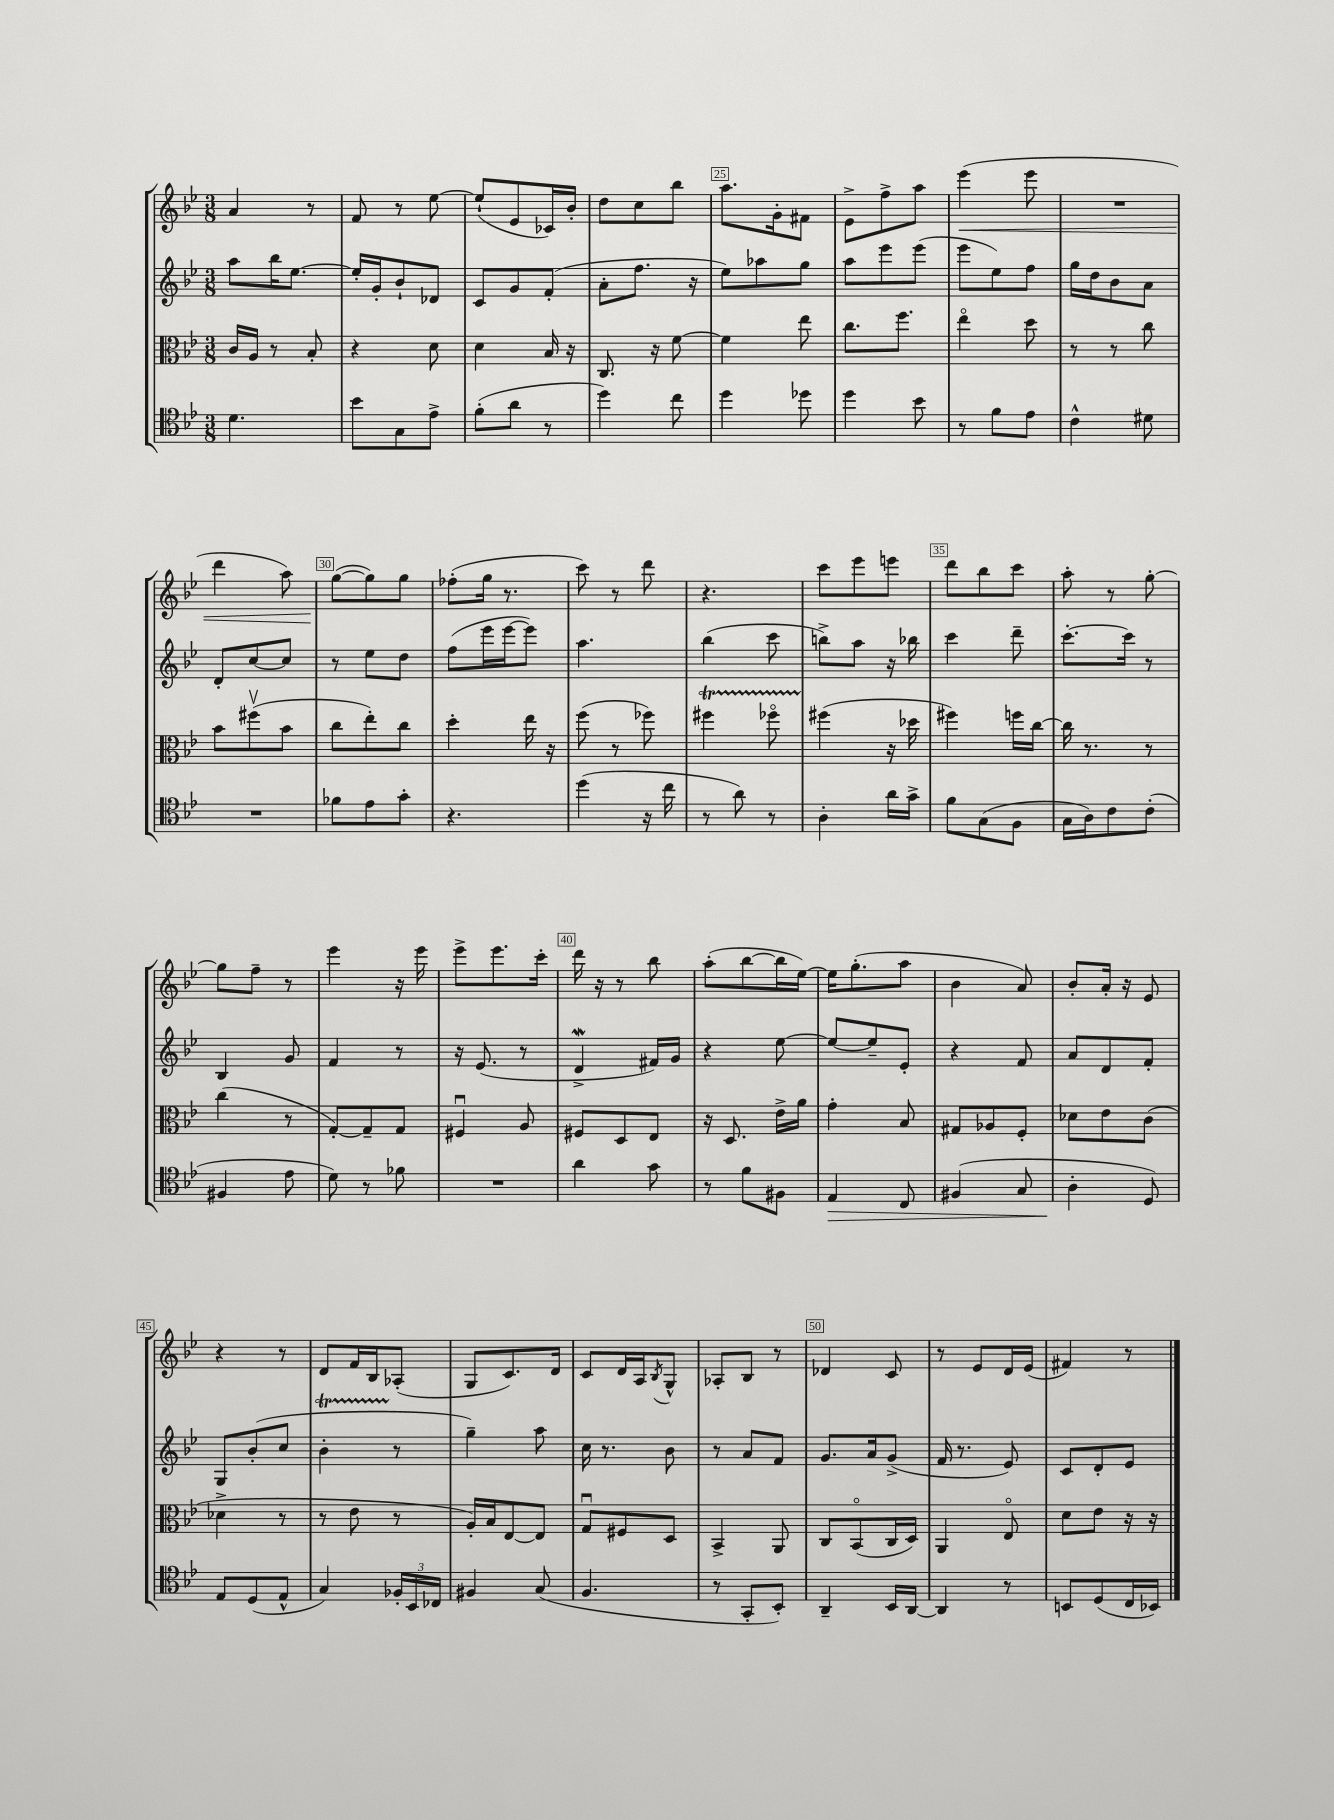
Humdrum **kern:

**kern	**dynam	**kern	**kern	**kern	**dynam
*part4	*part4	*part3	*part2	*part1	*part1
*staff4	*staff4	*staff3	*staff2	*staff1	*staff1
*clefC4	*	*clefC3	*clefG2	*clefG2	*
*k[b-e-]	*	*k[b-e-]	*k[b-e-]	*k[b-e-]	*
*M3/8	*	*M3/8	*M3/8	*M3/8	*
=21	=21	=21	=21	=21	=21
4.d\	.	16c/LL	8aa\L	4a/	.
.	.	16A/JJ	.	.	.
.	.	8r	16bb-\K	.	.
.	.	.	[8.ee-\J	.	.
.	.	8B-'/	.	8r	.
=22	=22	=22	=22	=22	=22
8b-\L	.	4r	16ee-'/LL]	8f/	.
.	.	.	16g'/J	.	.
8G\	.	.	8b-`/	8r	.
8e-^\J	.	8d\	8d-X/J	[8ee-\	.
=23	=23	=23	=23	=23	=23
(8f'\L	.	4d\	8c/L	(8ee-`/L]	.
8a\J	.	.	8g/	8e-/	.
8r	.	16B-/	(8f'/J	16c-X/L)	.
.	.	16r	.	16b-'/JJ	.
=24	=24	=24	=24	=24	=24
4dd\)	.	8.C/	8a'\L	8dd\L	.
.	.	.	8.ff\J	8cc\	.
.	.	16r	.	.	.
8cc\	.	[8f\	.	8bb-\J	.
.	.	.	16r	.	.
=25	=25	=25	=25	=25	=25
4dd\	.	4f\]	8ee-\L)	8.aa\L	.
.	.	.	8aa-X\	.	.
.	.	.	.	16g'\k	.
8dd-X\	.	8ee-\	8gg\J	8f#X\J	.
=26	=26	=26	=26	=26	=26
4dd\	.	8.cc\L	8aa\L	8e-^\L	.
.	.	.	8eee-\	8ff^\	.
.	.	8.ff\J	.	.	.
8b-\	.	.	(8eee-\J	8aa\J	.
=27	=27	=27	=27	=27	=27
!	!	!	!	!	!LO:HP:b
8r	.	4ee-\	8eee-\L	(4eee-\	<
8f\L	.	.	8ee-\)	.	.
8e-\J	.	8dd\	8ff\J	8eee-\	.
=28	=28	=28	=28	=28	=28
4c^^\	.	8r	16gg\LL	4.r	.
.	.	.	16dd\J	.	.
.	.	8r	8b-\	.	.
8d#X\	.	8cc\	8a\J	.	.
!!LO:LB:g=z
=29	=29	=29	=29	=29	=29
4.r	.	8b-\L	8d'/L	4ddd\	.
.	.	(8ff#Xv\	[8cc/	.	.
.	.	8b-\J	8cc/J]	8aa\)	.
=30	=30	=30	=30	=30	=30
8f-X\L	.	8cc\L	8r	([8gg\L	.
8e-\	.	8ee-'\)	8ee-\L	8gg\])	[
8g'\J	.	8cc\J	8dd\J	8gg\J	.
=31	=31	=31	=31	=31	=31
4.r	.	4dd'\	(8ff\L	(8ff-X'\L	.
.	.	.	16eee-\L	16gg\Jk	.
.	.	.	[16eee-\J	8.r	.
.	.	16ee-\	8eee-\J])	.	.
.	.	16r	.	.	.
=32	=32	=32	=32	=32	=32
(4dd\	.	(8ff\	4.aa\	8ccc\)	.
.	.	8r	.	8r	.
16r	.	8ff-X\)	.	8ddd\	.
16cc\	.	.	.	.	.
=33	=33	=33	=33	=33	=33
8r	.	4ff#Xt\	(4bb-\	4.r	.
8a\)	.	.	.	.	.
8r	.	8ff-XTTT\	8ccc\	.	.
=34	=34	=34	=34	=34	=34
4A'\	.	(4ff#X\	8bbn^\L)	8ccc\L	.
.	.	.	8aa\J	8eee-\	.
16a\LL	.	16r	16r	8eeen\J	.
16g^\JJ	.	16dd-X\	16bb-X\	.	.
=35	=35	=35	=35	=35	=35
8f\L	.	4ff#X\)	4ccc\	8ddd\L	.
(8G\	.	.	.	8bb-\	.
8F\J	.	16ffn\LL	8ddd~\	8ccc\J	.
.	.	[16cc\JJ	.	.	.
=36	=36	=36	=36	=36	=36
16G\LL	.	16cc\]	[8.ccc'\L	8aa'\	.
16A\J)	.	8.r	.	.	.
8c\	.	.	.	8r	.
.	.	.	16ccc\Jk]	.	.
(8c'\J	.	8r	8r	[8gg'\	.
!!LO:LB:g=z
=37	=37	=37	=37	=37	=37
4F#X/	.	(4cc\	4B-/	8gg\L]	.
.	.	.	.	8ff~\J	.
8e-\	.	8r	8g/	8r	.
=38	=38	=38	=38	=38	=38
8d\)	.	[8G'/L)	4f/	4eee-\	.
8r	.	8G~/]	.	.	.
8f-X\	.	8G/J	8r	16r	.
.	.	.	.	16eee-\	.
=39	=39	=39	=39	=39	=39
4.r	.	4F#Xu/	16r	8eee-^\L	.
.	.	.	(8.e-/	.	.
.	.	.	.	8.eee-\	.
.	.	8A/	8r	.	.
.	.	.	.	16ccc'\Jk	.
=40	=40	=40	=40	=40	=40
4a\	.	8F#X/L	4dW^/	16ddd\	.
.	.	.	.	16r	.
.	.	8D/	.	8r	.
8g\	.	8E-/J	16f#X/LL)	8bb-\	.
.	.	.	16g/JJ	.	.
=41	=41	=41	=41	=41	=41
8r	.	16r	4r	(8aa'\L	.
.	.	8.D/	.	.	.
8f\L	.	.	.	[8bb-\	.
8F#X\J	.	16e-^\LL	[8ee-\	16bb-\L]	.
.	.	16a\JJ	.	[16ee-\JJ)	.
=42	=42	=42	=42	=42	=42
!	!LO:HP:b	!	!	!	!
4E-/	>	4g'\	8ee-/L_	16ee-\KL]	.
.	.	.	.	(8.gg'\	.
.	.	.	8ee-~/]	.	.
8C/	.	8B-/	8e-'/J	8aa\J	.
=43	=43	=43	=43	=43	=43
(4F#X/	.	8G#X/L	4r	4b-\	.
.	.	8A-X/	.	.	.
8G/	.	8F'/J	8f/	8a/)	.
=44	=44	=44	=44	=44	=44
4A'\	.	8d-X\L	8a/L	8b-'/L	.
.	.	8e-\	8d/	16a'/Jk	.
.	.	.	.	16r	.
8D/)	]	(8c\J	8f'/J	8e-/	.
!!LO:LB:g=z
=45	=45	=45	=45	=45	=45
8E-/L	.	4d-X^\	8G/L	4r	.
(8D/	.	.	(8b-'/	.	.
8E-^^/J	.	8r	8cc/J	8r	.
=46	=46	=46	=46	=46	=46
4G/)	.	8r	4b-T'\	8d/L	.
.	.	8e-\	.	16f/L	.
.	.	.	.	16B-/J	.
24F-X'/LL	.	8r	8r	(8A-X'/J	.
24BB-/	.	.	.	.	.
24C-X/JJ	.	.	.	.	.
=47	=47	=47	=47	=47	=47
4F#X/	.	16A'/LL)	4gg~\)	8G/L	.
.	.	16B-/J	.	.	.
.	.	[8E-/	.	8.c/)	.
(8G/	.	8E-/J]	8aa\	.	.
.	.	.	.	16d/Jk	.
=48	=48	=48	=48	=48	=48
4.F/	.	8Gu/L	16cc\	8c/L	.
.	.	.	8.r	.	.
.	.	8F#X/	.	16d/L	.
.	.	.	.	16A/J	.
.	.	.	.	8qB-/	.
.	.	8D/J	8b-\	8G^^/J	.
=49	=49	=49	=49	=49	=49
8r	.	4BB-^/	8r	8A-X'/L	.
8GG'/L	.	.	8a/L	8B-/J	.
8BB-'/J)	.	8AA/	8f/J	8r	.
=50	=50	=50	=50	=50	=50
4AA~/	.	8C/L	8.g/L	4d-X/	.
.	.	(8BB-/	.	.	.
.	.	.	16a/k	.	.
16BB-/LL	.	16C/L	(8g^/J	8c/	.
[16AA/JJ	.	16D/JJ)	.	.	.
=51	=51	=51	=51	=51	=51
4AA/]	.	4AA/	16f/	8r	.
.	.	.	8.r	.	.
.	.	.	.	8e-/L	.
8r	.	8E-/	8e-/)	16d/L	.
.	.	.	.	(16e-/JJ	.
=52	=52	=52	=52	=52	=52
8BBn/L	.	8d\L	8c/L	4f#X/)	.
(8D/	.	8e-\J	8d'/	.	.
16C/L	.	16r	8e-/J	8r	.
16BB-X/JJ)	.	16r	.	.	.
==	==	==	==	==	==
*-	*-	*-	*-	*-	*-
